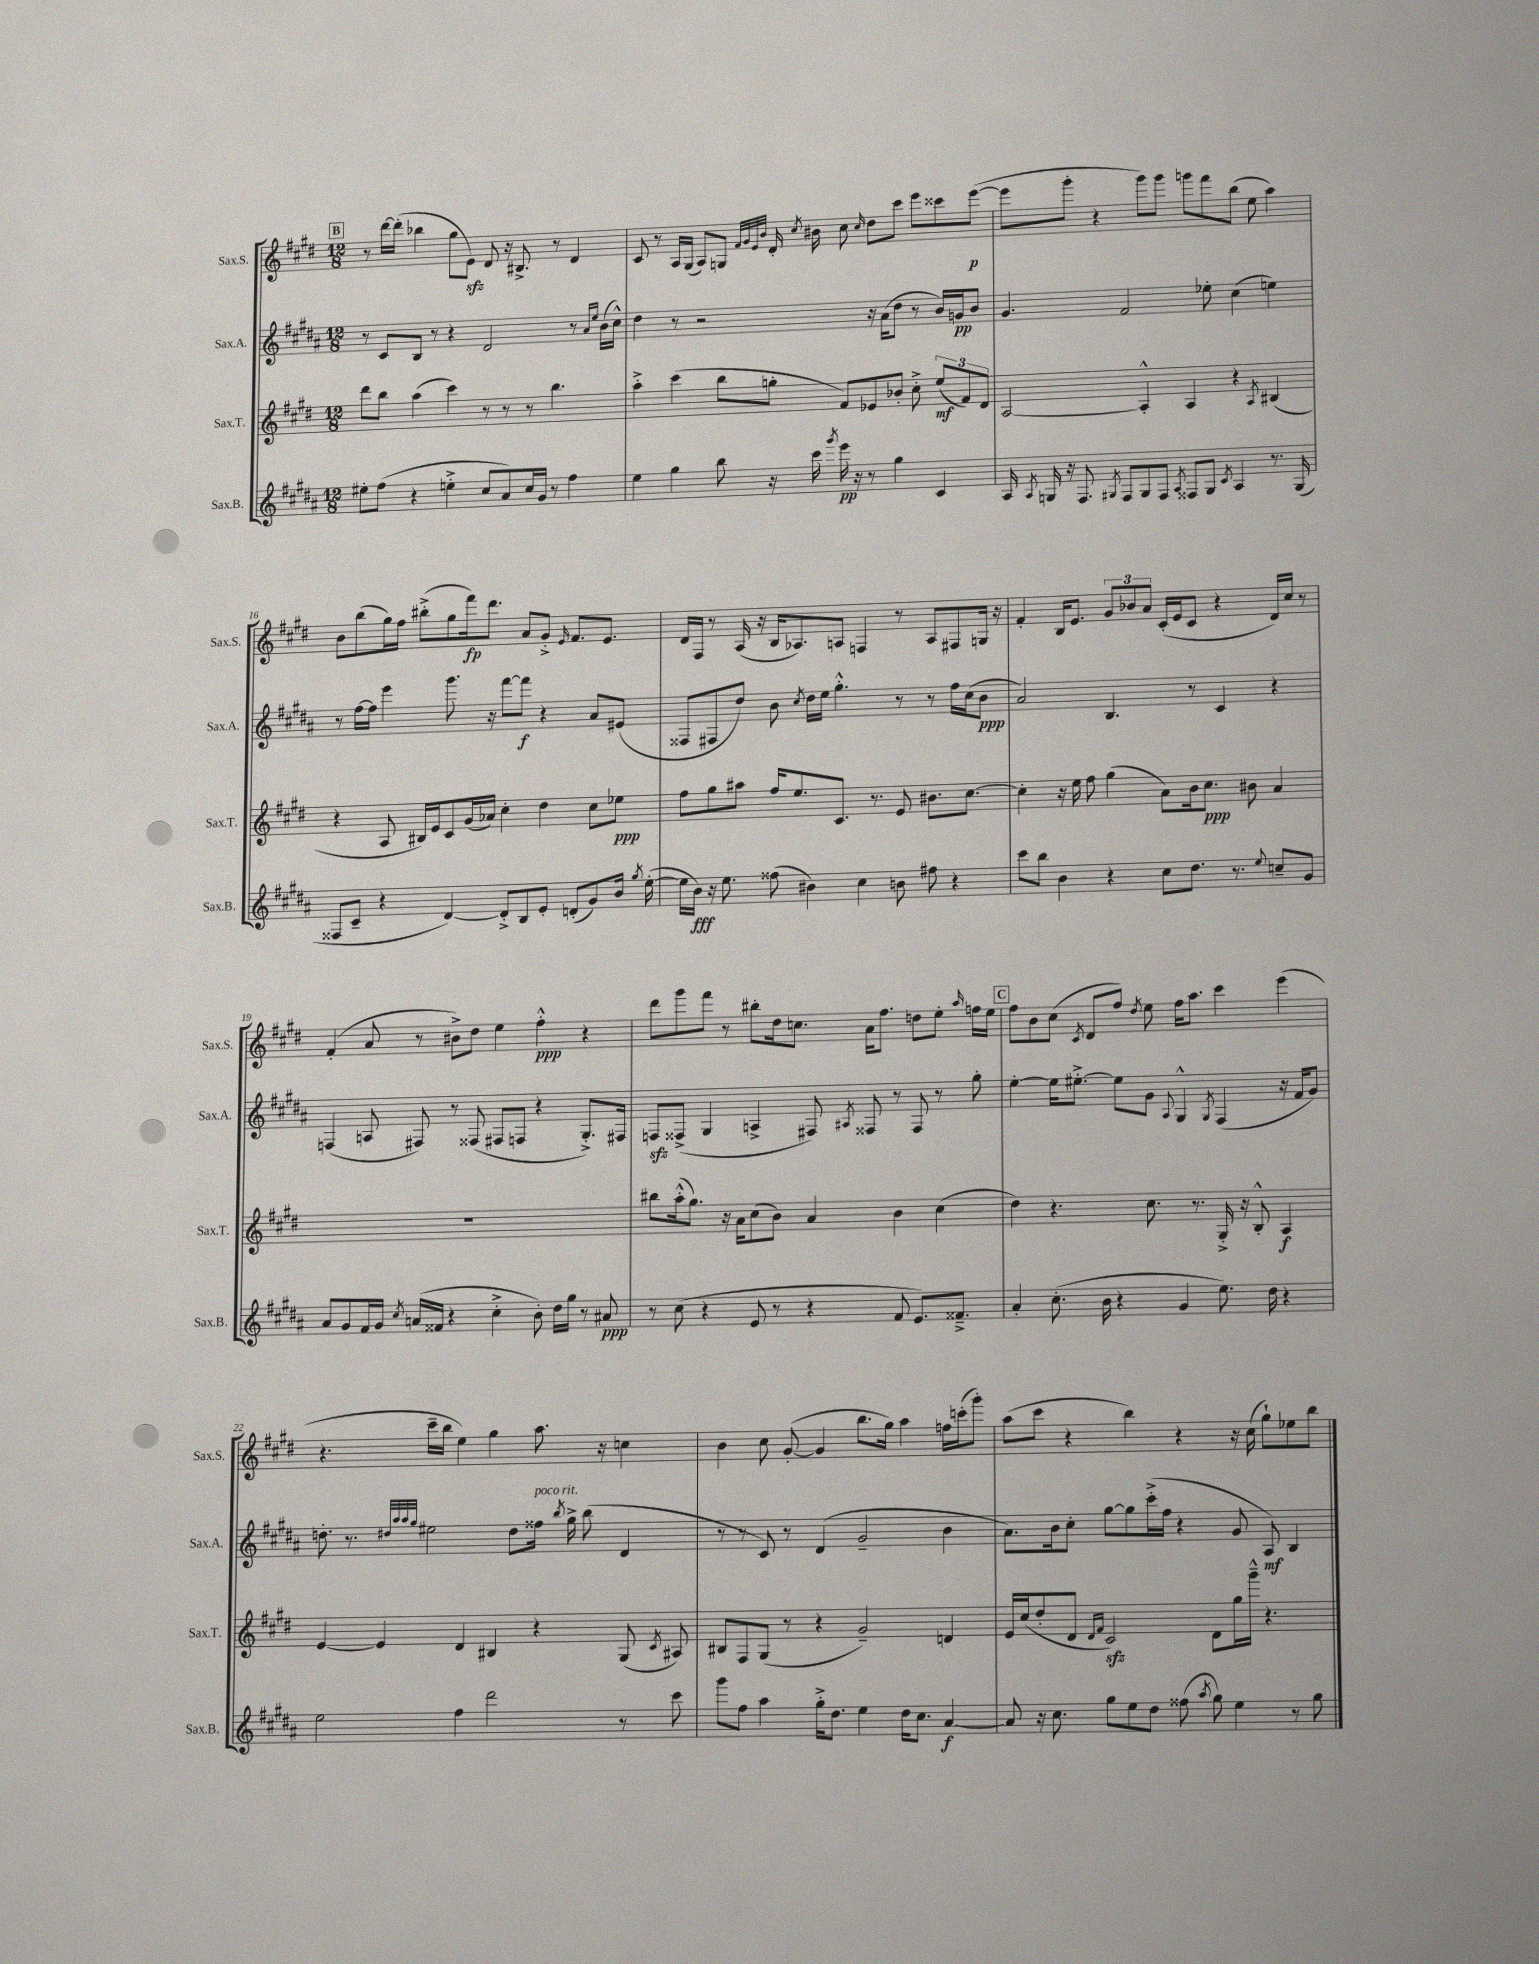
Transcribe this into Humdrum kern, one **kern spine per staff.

**kern	**dynam	**kern	**dynam	**kern	**dynam	**kern	**dynam
*part4	*part4	*part3	*part3	*part2	*part2	*part1	*part1
*staff4	*staff4	*staff3	*staff3	*staff2	*staff2	*staff1	*staff1
*I"Sax.B.	*	*I"Sax.T.	*	*I"Sax.A.	*	*I"Sax.S.	*
*I'Sax.B.	*	*I'Sax.T.	*	*I'Sax.A.	*	*I'Sax.S.	*
*clefG2	*	*clefG2	*	*clefG2	*	*clefG2	*
*k[f#c#g#d#a#]	*	*k[f#c#g#d#]	*	*k[f#c#g#d#a#]	*	*k[f#c#g#d#]	*
*M12/8	*	*M12/8	*	*M12/8	*	*M12/8	*
!!LO:REH:place=s1:t=B
=13	=13	=13	=13	=13	=13	=13	=13
8ee#X'\L	.	8ddd#\L	.	8r	.	8r	.
(8ff#\J	.	8bb\J	.	8c#/L	.	[16ddd#\LL	.
.	.	.	.	.	.	(16ddd#'\JJ]	.
4r	.	(4aa\	.	8B/J	.	4bb-X\	.
.	.	.	.	8r	.	.	.
4een'^\	.	4ccc#\)	.	4r	.	8gg#\L	.
.	.	.	.	.	.	8ezz\J)	.
8cc#/L	.	8r	.	2d#/	.	8d#/	.
8a#/)	.	8r	.	.	.	16r	.
.	.	.	.	.	.	8.B#X^/	.
16cc#/L	.	8r	.	.	.	.	.
16g#/JJ	.	.	.	.	.	.	.
8r	.	4.bb\	.	.	.	8r	.
4ff#\	.	.	.	8r	.	4d#/	.
.	.	.	.	16qqa#/LL	.	.	.
.	.	.	.	16qqee/JJ	.	.	.
.	.	.	.	(16b\LL	.	.	.
.	.	.	.	16cc#^^\JJ)	.	.	.
=14	=14	=14	=14	=14	=14	=14	=14
4ee\	.	4aa'^\	.	4dd#\	.	8c#/	.
.	.	.	.	.	.	8r	.
4gg#\	.	(4ccc#\	.	8r	.	16A/LL	.
.	.	.	.	.	.	(16G#/JJ	.
.	.	.	.	2r	.	8A/L)	.
8bb\	.	8bb\L	.	.	.	8Gn/J	.
.	.	.	.	.	.	32qqf#/LLL	.
.	.	.	.	.	.	32qqg#/	.
.	.	.	.	.	.	32qqe/	.
.	.	.	.	.	.	32qqb/JJJ	.
16r	.	8ggn'\J	.	.	.	16d#'/	.
.	.	.	.	.	.	8qcc#/	.
16ccc#\	.	.	.	.	.	16b#X\	.
8qggg#/	.	.	.	.	.	.	.
16eee\	pp	8f#/L)	.	.	.	8cc#\	.
16r	.	.	.	.	.	.	.
.	.	.	.	.	.	16qqcc#/	.
8r	.	8e-X/	.	16r	.	8dd#\L	.
.	.	.	.	(16a#\KL	.	.	.
4gg#\	.	8b-X'/J	.	8dd#\J	.	8ccc#\J	.
.	.	8cc#'^\	.	8r	.	8eee\L	.
4c#/	.	(12ee/L	mf	16b/LL)	.	8ccc##X\	.
.	.	.	.	16gn/J	pp	.	.
.	.	12f#/)	.	.	.	.	.
.	.	.	.	8b/J	.	([8eee\J	p
.	.	12d#/J	.	.	.	.	.
=15	=15	=15	=15	=15	=15	=15	=15
16A#/	.	[2A/	.	4.g#/	.	8eee\L]	.
8qA#/	.	.	.	.	.	.	.
16Gn/	.	.	.	.	.	.	.
16r	.	.	.	.	.	8ggg#'\J	.
8.F#/	.	.	.	.	.	.	.
.	.	.	.	.	.	4r	.
8qG#X/	.	.	.	.	.	.	.
8F#/L	.	.	.	2f#/	.	.	.
8G#/	.	4A'^^/]	.	.	.	8ggg#\L)	.
8F#/J	.	.	.	.	.	8ggg#\J	.
8qA#/	.	.	.	.	.	.	.
8F##X/L	.	4A/	.	.	.	8gggn\L	.
8G#/J	.	.	.	8ee-X'\	.	8fff#\	.
8qc#/	.	.	.	.	.	.	.
4A#/	.	4r	.	(4cc#\	.	(8bb\J	.
.	.	.	.	.	.	8ee\	.
.	.	8qA/	.	.	.	.	.
8.r	.	(4B#X/	.	4een\)	.	4aa\)	.
(16G#/	.	.	.	.	.	.	.
!!LO:LB:g=z
=16	=16	=16	=16	=16	=16	=16	=16
8F##X/L	.	4r	.	8r	.	8b\L	.
8c#~/J	.	.	.	[16ff#\LL	.	(8bb\	.
.	.	.	.	16ff#\JJ]	.	.	.
4r	.	8A/	.	4eee\	.	16gg#\L)	.
.	.	.	.	.	.	16ff#\JJ	.
.	.	16B#X/LL)	.	.	.	(8bb#X'^\L	.
.	.	16e/J	.	.	.	.	.
[4d#/)	.	8c#/	.	8.ggg#\	.	8gg#\	.
.	.	(16g#/L	.	.	.	16fff#\k)	fp
.	.	16a-X/JJ)	.	16r	.	8.ddd#\J	.
8d#'^/L]	.	4cc#'\	.	[8fff#\L	.	.	.
8B/	.	.	.	8fff#\J]	f	8a/L	.
8e'/J	.	4dd#\	.	4r	.	8g#'^/J	.
.	.	.	.	.	.	16qqe/	.
(8dn'/L	.	.	.	.	.	8.f#/L	.
8g#/)	.	8cc#\L	.	8a#/L	.	.	.
.	.	.	.	.	.	8.e/J	.
16b/Jk	.	8ee-X\J	ppp	(8e#X/J	.	.	.
8qgg#/	.	.	.	.	.	.	.
([16ee'\	.	.	.	.	.	.	.
=17	=17	=17	=17	=17	=17	=17	=17
16ee\LL]	.	8ff#\L	.	8F##X/L	.	16d#/LL	.
16b\JJ)	fff	.	.	.	.	16F#/JJ	.
16r	.	8gg#\	.	8F#X/	.	8r	.
8.ee\	.	.	.	.	.	.	.
.	.	8aa#X\J	.	8dd#/J)	.	(16A/	.
.	.	.	.	.	.	16r	.
(8ff##X\	.	16ff#/KL	.	8b\	.	16B/KL	.
.	.	8.ee/	.	.	.	8.A-X/)	.
.	.	.	.	8qcc#/	.	.	.
4b#X\)	.	.	.	16dd#\LL	.	.	.
.	.	.	.	16ee\JJ	.	.	.
.	.	8.c#/J	.	4.gg#'^^\	.	8An/J	.
4cc#\	.	.	.	.	.	4Fn/	.
.	.	8.r	.	.	.	.	.
8bn\	.	8e/	.	8r	.	8r	.
8ff#X\	.	8.b#X\L	.	8r	.	8A/L	.
4r	.	.	.	16ff#\LL	.	8F#X/	.
.	.	[8.cc#\J	.	(16cc#\J	.	.	.
.	.	.	.	8b\J	ppp	16Gn/Jk	.
.	.	.	.	.	.	16r	.
=18	=18	=18	=18	=18	=18	=18	=18
8ccc#\L	.	4cc#'\]	.	2a#/)	.	4f#'/	.
8bb\J	.	.	.	.	.	.	.
4b\	.	16r	.	.	.	16B/KL	.
.	.	16ee\	.	.	.	8.e/J	.
.	.	8ff#\	.	.	.	.	.
4r	.	(4gg#\	.	4.B/	.	12g#/L	.
.	.	.	.	.	.	12b-X/	.
.	.	.	.	.	.	12a/J	.
8cc#\L	.	8a\L)	.	.	.	(16c#'/LL	.
.	.	.	.	.	.	16e/J	.
8.dd#\J	.	16b\k	.	8r	.	8c#/J	.
.	.	8.cc#\J	ppp	.	.	.	.
.	.	.	.	4c#/	.	4r	.
8.r	.	.	.	.	.	.	.
.	.	8b#X\	.	.	.	.	.
8qqee/	.	.	.	.	.	.	.
8ccn~/L	.	4a/	.	4r	.	16d#/LL)	.
.	.	.	.	.	.	16cc#/JJ	.
8g#/J	.	.	.	.	.	8r	.
!!LO:LB:g=z
=19	=19	=19	=19	=19	=19	=19	=19
8a#/L	.	1.r	.	(4Fn/	.	(4f#'/	.
8g#/	.	.	.	.	.	.	.
16f#/L	.	.	.	8An/	.	8a/	.
16g#/JJ	.	.	.	.	.	.	.
8qcc#/	.	.	.	.	.	.	.
(16an/LL	.	.	.	8F#X/)	.	8r	.
16f##X/JJ	.	.	.	.	.	.	.
4r	.	.	.	8r	.	8b#X^\L)	.
.	.	.	.	(8F##X/	.	8dd#\J	.
4cc#'^\	.	.	.	8F#X/L	.	4ee\	.
.	.	.	.	8Fn/J	.	.	.
8b'\)	.	.	.	4r	.	4ff#'^^\	ppp
16dd#\LL	.	.	.	.	.	.	.
16gg#\JJ	.	.	.	.	.	.	.
8r	.	.	.	8.G#'^/L)	.	4r	.
8a#X/	ppp	.	.	.	.	.	.
.	.	.	.	16F#X/Jk	.	.	.
=20	=20	=20	=20	=20	=20	=20	=20
8r	.	8bb#X\L	.	8Fnzz/L	.	8ddd#\L	.
(8cc#\	.	(16aa'^^\k	.	(8F##X^/J	.	8ggg#\	.
.	.	8.gg#\J)	.	.	.	.	.
4r	.	.	.	4G#/	.	8fff#\J	.
.	.	16r	.	.	.	8r	.
.	.	16a\KL	.	.	.	.	.
8e/	.	(8cc#\	.	4An^/	.	8bb#X'\L	.
8r	.	8b\J)	.	.	.	16dd#\k	.
.	.	.	.	.	.	8.ccn\J	.
4r	.	4a/	.	8F#X/)	.	.	.
.	.	.	.	8qA#X/	.	.	.
.	.	.	.	8F##X/	.	16a\KL	.
.	.	.	.	.	.	8.ff#\J	.
8f#/	.	4b\	.	8r	.	.	.
8.e/L)	.	.	.	8F##/	.	8ddn\L	.
.	.	(4cc#\	.	8r	.	8ee'\J	.
8.f##X~^/J	.	.	.	.	.	.	.
.	.	.	.	.	.	16qqaa/	.
.	.	.	.	8gg#'\	.	16ffn\LL	.
.	.	.	.	.	.	16ee\JJ	.
!!LO:REH:place=s1:t=C
=21	=21	=21	=21	=21	=21	=21	=21
4a#'/	.	4dd#\)	.	[4ee'\	.	8ff#\L	.
.	.	.	.	.	.	8b\	.
(8.cc#'\	.	4.r	.	16ee\KL]	.	(8cc#\J	.
.	.	.	.	[8.ee#X'^\J	.	.	.
.	.	.	.	.	.	8qc#/	.
.	.	.	.	.	.	8d#/L	.
16b\	.	.	.	.	.	.	.
4r	.	.	.	8ee#\L]	.	8ff#/J)	.
.	.	.	.	.	.	8qdd#/	.
.	.	8.cc#\	.	8g#\J	.	8ee\	.
.	.	.	.	8qqA#/	.	.	.
4g#/	.	.	.	4G#^^/	.	16ff#\KL	.
.	.	8.r	.	.	.	8.aa\J	.
.	.	.	.	8qG#/	.	.	.
8.ee\)	.	16G#'^/	.	(4F#/	.	4ccc#\	.
.	.	16r	.	.	.	.	.
.	.	8B'^^/	.	.	.	.	.
16dd#\	.	.	.	.	.	.	.
4r	.	4A/	f	16r	.	(4eee\	.
.	.	.	.	16f#/KL	.	.	.
.	.	.	.	8g#/J)	.	.	.
!!LO:LB:g=z
=22	=22	=22	=22	=22	=22	=22	=22
2ee\	.	[4e/	.	8.ddn'\	.	4.r	.
.	.	.	.	8.r	.	.	.
.	.	4e/]	.	.	.	.	.
.	.	.	.	32qqdd#X/LLL	.	.	.
.	.	.	.	32qqaa#/	.	.	.
.	.	.	.	32qqaa#/	.	.	.
.	.	.	.	32qqgg#/JJJ	.	.	.
.	.	.	.	2ee#X\	.	16ccc#~\LL	.
.	.	.	.	.	.	16bb\JJ	.
4ff#\	.	4d#/	.	.	.	4ee\)	.
2ddd#\	.	4B#X/	.	.	.	4gg#\	.
.	.	.	.	8dd#\L	.	.	.
!	!	!	!	!LO:TX:a:i:t=poco rit.	!	!	!
.	.	4r	.	16ff##X\Jk	.	8.aa\	.
.	.	.	.	8qbb/	.	.	.
.	.	.	.	16gg#^\	.	.	.
.	.	.	.	(8bb\	.	.	.
.	.	.	.	.	.	16r	.
8r	.	(8G#/	.	4d#/	.	4ccn\	.
.	.	8qc#/	.	.	.	.	.
8ccc#\	.	8A#X/)	.	.	.	.	.
=23	=23	=23	=23	=23	=23	=23	=23
8ggg#\L	.	8B#X/L	.	8r	.	4b\	.
8ff#\J	.	8F#/	.	8r	.	.	.
4aa#\	.	(8G#/J	.	8c#/)	.	8cc#\	.
.	.	8r	.	8r	.	([8g#'/	.
16gg#'^\KL	.	4r	.	(4d#/	.	4g#/]	.
8.dd#\J	.	.	.	.	.	.	.
4ee\	.	2g#~/)	.	2g#~/	.	8.bb\L	.
.	.	.	.	.	.	16gg#\Jk)	.
16dd#\KL	.	.	.	.	.	4aa\	.
8.cc#\J	.	.	.	.	.	.	.
[4a#/	f	4dn/	.	4b\	.	16ffn\LL	.
.	.	.	.	.	.	(16cccn'\J	.
.	.	.	.	.	.	8ggg#'\J)	.
=24	=24	=24	=24	=24	=24	=24	=24
8a#/]	.	16e/LL	.	8.a#\L)	.	(8aa\L	.
.	.	(16cc#/J	.	.	.	.	.
16r	.	8dd#'/	.	.	.	8ccc#\J	.
8.cc#\	.	.	.	16b\k	.	.	.
.	.	8d#/J	.	8cc#'\J	.	4r	.
.	.	16qqd#/LL	.	.	.	.	.
.	.	16qqf#/JJ	.	.	.	.	.
8gg#\L	.	2c#zz/)	.	[8gg#\L	.	.	.
8ee\	.	.	.	8gg#\]	.	4bb\)	.
8dd#\J	.	.	.	(16ccc#'^\L	.	.	.
.	.	.	.	16ff#\JJ	.	.	.
(8ff##X\	.	.	.	4r	.	4r	.
8qaa#/	.	.	.	.	.	.	.
8gg#\)	.	8d#\L	.	.	.	.	.
4ee\	.	16gg#\L	.	8g#/	.	16r	.
.	.	16ggg#~^^\JJ	.	.	.	(16cc#\	.
.	.	4.r	.	8A#/)	mf	8gg#`\L)	.
8r	.	.	.	4B/	.	8ee-X\	.
8gg#\	.	.	.	.	.	8bb\J	.
==	==	==	==	==	==	==	==
*-	*-	*-	*-	*-	*-	*-	*-
